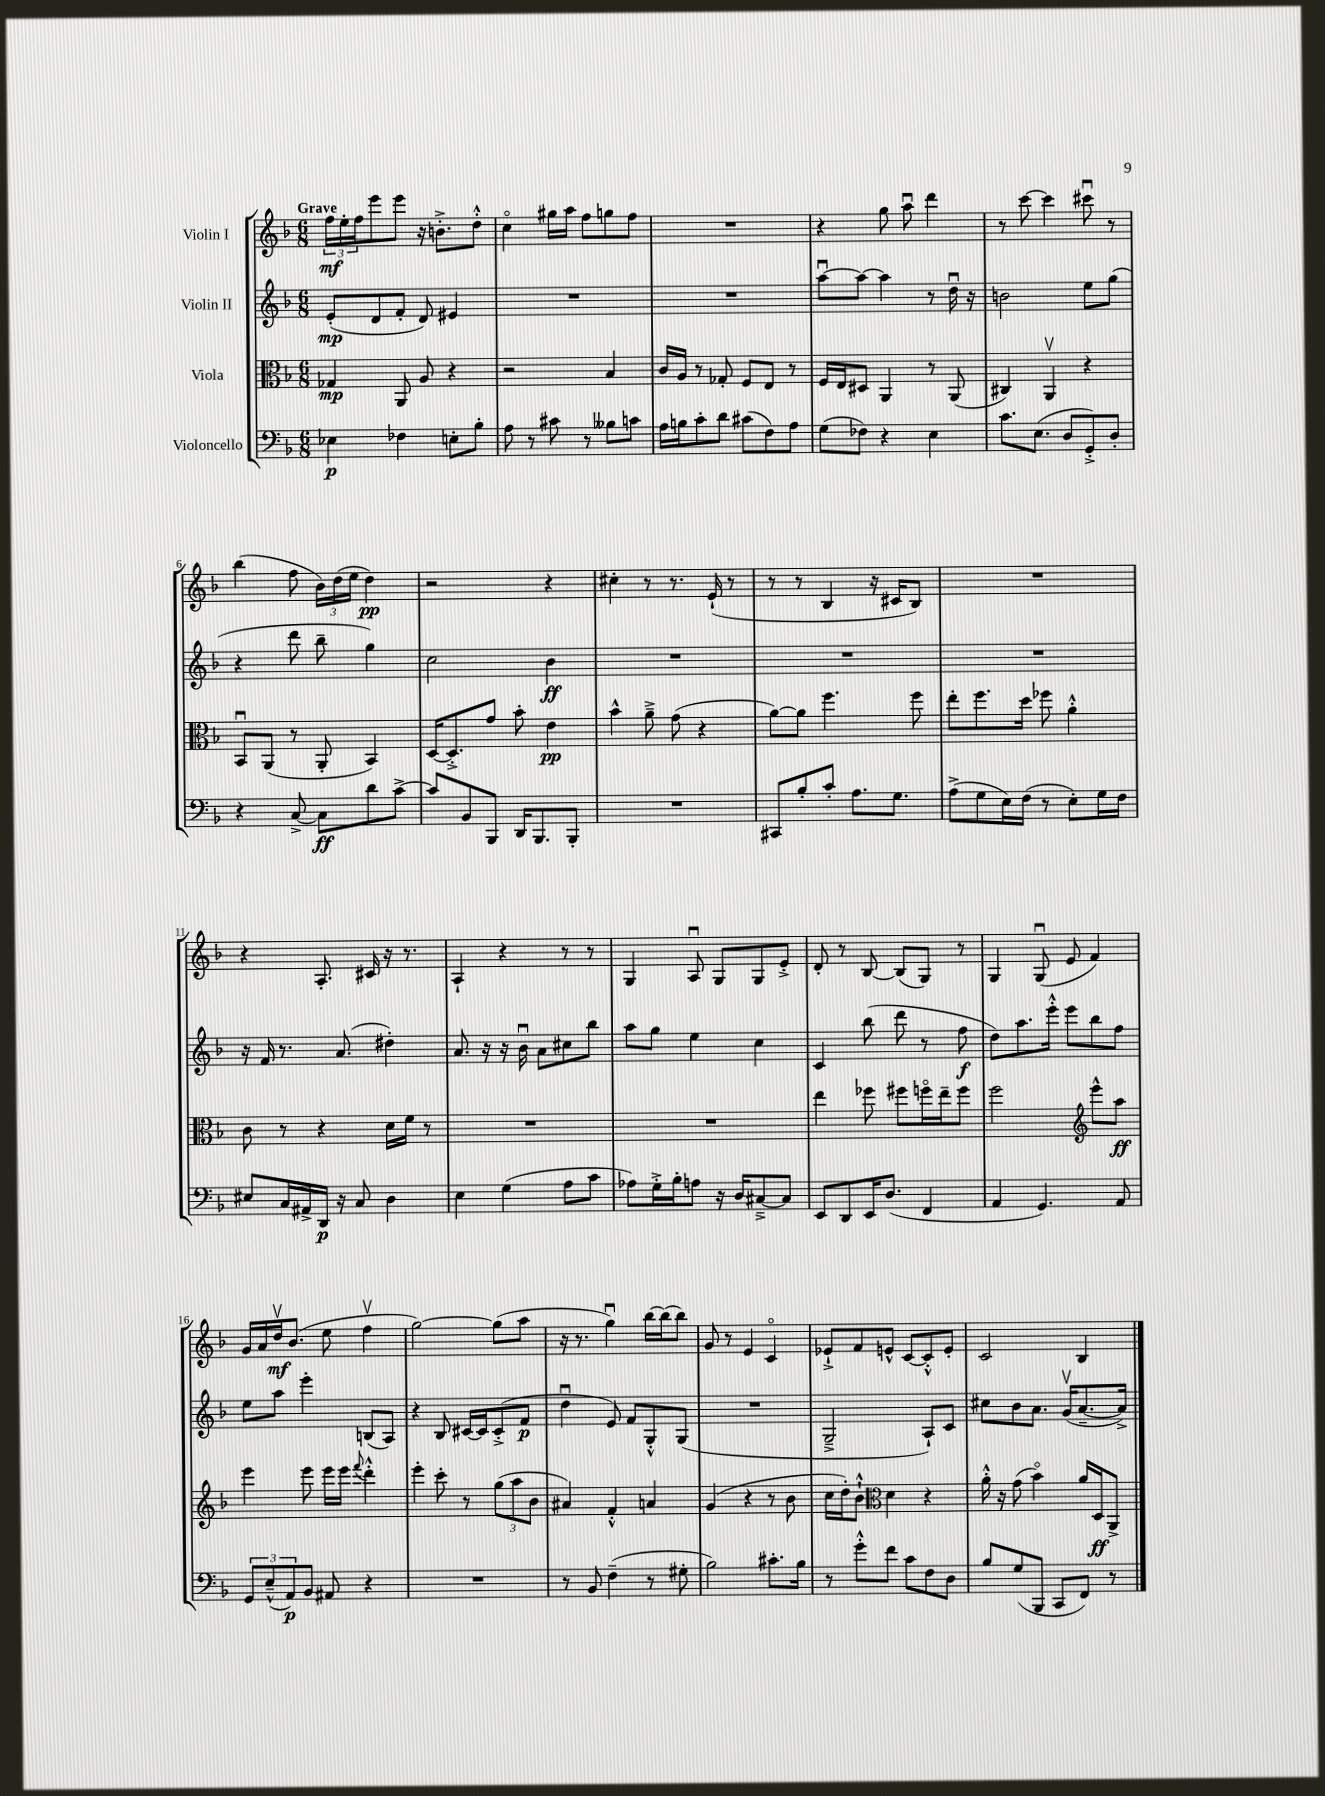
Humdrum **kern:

**kern	**dynam	**kern	**dynam	**kern	**dynam	**kern	**dynam
*part4	*part4	*part3	*part3	*part2	*part2	*part1	*part1
*staff4	*staff4	*staff3	*staff3	*staff2	*staff2	*staff1	*staff1
*I"Violoncello	*	*I"Viola	*	*I"Violin II	*	*I"Violin I	*
*clefF4	*	*clefC3	*	*clefG2	*	*clefG2	*
*k[b-]	*	*k[b-]	*	*k[b-]	*	*k[b-]	*
*M6/8	*	*M6/8	*	*M6/8	*	*M6/8	*
=1	=1	=1	=1	=1	=1	=1	=1
!	!	!	!	!	!	!LO:TX:a:B:t=Grave	!
4E-X\	p	4G-X/	mp	(8e'/L	mp	24ff\LL	mf
.	.	.	.	.	.	24ee'\	.
.	.	.	.	.	.	24ff\J	.
.	.	.	.	8d/	.	8eee\	.
4F-X\	.	8AA/	.	8f'/J	.	8eee\J	.
.	.	8A/	.	8d/)	.	16r	.
.	.	.	.	.	.	8.bn'^\L	.
8En'\L	.	4r	.	4e#X/	.	.	.
8B-'\J	.	.	.	.	.	8dd'^^\J	.
=2	=2	=2	=2	=2	=2	=2	=2
8A\	.	2r	.	2.r	.	4cc\	.
8r	.	.	.	.	.	.	.
8c#X\	.	.	.	.	.	16gg#X\LL	.
.	.	.	.	.	.	16aa\JJ	.
8r	.	.	.	.	.	8ff\L	.
8B--X\L	.	4B-/	.	.	.	8ggn\	.
8cn\J	.	.	.	.	.	8ff\J	.
=3	=3	=3	=3	=3	=3	=3	=3
16A\LL	.	16c/LL	.	2.r	.	2.r	.
16Bn\J	.	16A/JJ	.	.	.	.	.
8c'\	.	8r	.	.	.	.	.
8d\J	.	8G-X'/	.	.	.	.	.
(8c#X\L	.	8F/L	.	.	.	.	.
8F\)	.	8E/J	.	.	.	.	.
8A\J	.	8r	.	.	.	.	.
=4	=4	=4	=4	=4	=4	=4	=4
(8G\L	.	16F/LL	.	[8aau\L	.	4r	.
.	.	16E/J	.	.	.	.	.
8F-X\J)	.	8D#X/J	.	8aa\J_	.	.	.
4r	.	4AA/	.	4aa\]	.	8gg\	.
.	.	.	.	.	.	8aau\	.
4E\	.	8r	.	8r	.	4ddd\	.
.	.	(8AA/	.	16ddu\	.	.	.
.	.	.	.	16r	.	.	.
=5	=5	=5	=5	=5	=5	=5	=5
8.c\L	.	4C#X/)	.	2bn\	.	8r	.
.	.	.	.	.	.	[8ccc\	.
(8.E\J	.	.	.	.	.	.	.
.	.	4AAv/	.	.	.	4ccc\]	.
8D/L	.	.	.	.	.	.	.
8GG'^/)	.	4r	.	8ee\L	.	8ccc#Xu\	.
8D'/J	.	.	.	(8gg\J	.	8r	.
!!LO:LB:g=z
=6	=6	=6	=6	=6	=6	=6	=6
4r	.	8BB-u/L	.	4r	.	(4bb-\	.
.	.	(8AA/J	.	.	.	.	.
[8C^/	.	8r	.	8ddd\	.	8ff\	.
8C\L]	ff	8AA'/	.	8bb-~\	.	24b-\LL)	.
.	.	.	.	.	.	(24dd\	.
.	.	.	.	.	.	24ee\JJ	.
8d\	.	4BB-/)	.	4gg\)	.	4dd\)	pp
[8c^\J	.	.	.	.	.	.	.
=7	=7	=7	=7	=7	=7	=7	=7
8c/L]	.	[16D/KL	.	2cc\	.	2r	.
.	.	8.D'^/]	.	.	.	.	.
8BB-/	.	.	.	.	.	.	.
8BBB-/J	.	8g/J	.	.	.	.	.
16DD/KL	.	8b-'\	.	.	.	.	.
8.BBB-/	.	.	.	.	.	.	.
.	.	4e\	pp	4b-\	ff	4r	.
8BBB-'/J	.	.	.	.	.	.	.
=8	=8	=8	=8	=8	=8	=8	=8
2.r	.	4b-^^\	.	2.r	.	4cc#X'\	.
.	.	8a~^\	.	.	.	8r	.
.	.	(8g\	.	.	.	8.r	.
.	.	4r	.	.	.	.	.
.	.	.	.	.	.	(16e`/	.
.	.	.	.	.	.	8r	.
=9	=9	=9	=9	=9	=9	=9	=9
8CC#X/L	.	[8a\L)	.	2.r	.	8r	.
8B-'/	.	8a\J]	.	.	.	8r	.
8c'/J	.	4.ff\	.	.	.	4B-/	.
8.A\L	.	.	.	.	.	.	.
.	.	.	.	.	.	16r	.
8.G\J	.	.	.	.	.	16c#X/KL	.
.	.	8ff\	.	.	.	8B-/J)	.
=10	=10	=10	=10	=10	=10	=10	=10
(8A^\L	.	8ee'\L	.	2.r	.	2.r	.
8G\	.	8.ff\	.	.	.	.	.
16E\L)	.	.	.	.	.	.	.
(16F\JJ	.	16dd\Jk	.	.	.	.	.
8r	.	8ff-X\	.	.	.	.	.
8E'\L)	.	4a'^^\	.	.	.	.	.
16G\L	.	.	.	.	.	.	.
16F\JJ	.	.	.	.	.	.	.
!!LO:LB:g=z
=11	=11	=11	=11	=11	=11	=11	=11
8E#X/L	.	8c\	.	16r	.	4r	.
.	.	.	.	16f/	.	.	.
16C/L	.	8r	.	8.r	.	.	.
16AA#X^/	.	.	.	.	.	.	.
16DD/JJ	p	4r	.	.	.	8.A'/	.
16r	.	.	.	(8.a/	.	.	.
8C/	.	.	.	.	.	.	.
.	.	.	.	.	.	16c#X/	.
4D\	.	16d\LL	.	4dd#X'\)	.	16r	.
.	.	16f\JJ	.	.	.	8.r	.
.	.	8r	.	.	.	.	.
=12	=12	=12	=12	=12	=12	=12	=12
4E\	.	2.r	.	8.a/	.	4A`/	.
.	.	.	.	16r	.	.	.
(4G\	.	.	.	16r	.	4r	.
.	.	.	.	16b-u\	.	.	.
.	.	.	.	8a\L	.	.	.
8A\L	.	.	.	8cc#X\	.	8r	.
8c\J	.	.	.	8bb-\J	.	8r	.
=13	=13	=13	=13	=13	=13	=13	=13
8A-X\L)	.	2.r	.	8aa\L	.	4G/	.
16G'^\L	.	.	.	8gg\J	.	.	.
16B-'\J	.	.	.	.	.	.	.
8An\J	.	.	.	4ee\	.	8Au/	.
16r	.	.	.	.	.	8G/L	.
16D/KL	.	.	.	.	.	.	.
[8C#X~^/	.	.	.	4cc\	.	8G/	.
8C#/J]	.	.	.	.	.	8e'^/J	.
=14	=14	=14	=14	=14	=14	=14	=14
8EE/L	.	4ee\	.	4c/	.	8d'/	.
8DD/	.	.	.	.	.	8r	.
16EE/K	.	8ff-X\	.	(8bb-\	.	[8B-/	.
(8.D/J	.	.	.	.	.	.	.
.	.	8ff#X\L	.	8ddd\	.	(8B-/L]	.
4FF/	.	16ffn\L	.	8r	.	8G/J)	.
.	.	16ee~\J	.	.	.	.	.
.	.	8ff\J	.	8ff\	f	8r	.
=15	=15	=15	=15	=15	=15	=15	=15
4AA/	.	2ff\	.	8dd\L)	.	4G/	.
.	.	.	.	8.aa\	.	.	.
4.GG/)	.	.	.	.	.	(8Gu/	.
.	.	.	.	16eee'^^\Jk	.	.	.
.	.	.	.	8eee\L	.	8e/	.
*	*	*clefG2	*	*	*	*	*
.	.	8eee^^\L	.	8bb-\	.	4f/)	.
8AA/	.	8aa\J	ff	8ff\J	.	.	.
!!LO:LB:g=z
=16	=16	=16	=16	=16	=16	=16	=16
12GG/L	.	4eee\	.	8ee\L	.	16g/LL	.
.	.	.	.	.	.	16a/	.
(12E~^^/	.	.	.	.	.	.	.
.	.	.	.	8aa\J	.	16ddv/J	mf
12AA/)	p	.	.	.	.	.	.
.	.	.	.	.	.	(8.b-/J	.
8BB-/J	.	8eee\	.	4eee'\	.	.	.
8AA#X/	.	16eee\LL	.	.	.	8ee\	.
.	.	16eee\JJ	.	.	.	.	.
.	.	8qqfff/	.	.	.	.	.
4r	.	4ddd'^^\	.	(8Bn/L	.	4ffv\	.
.	.	.	.	8A/J)	.	.	.
=17	=17	=17	=17	=17	=17	=17	=17
2.r	.	4eee'\	.	4r	.	[2gg\)	.
.	.	8ccc'\	.	8B-/	.	.	.
.	.	8r	.	[16c#X/LL	.	.	.
.	.	.	.	16c#/J]	.	.	.
.	.	(12gg\L	.	(8c#'^/	.	(8gg\L]	.
.	.	12aa\	.	.	.	.	.
.	.	.	.	8f/J	p	8aa\J	.
.	.	12b-\J	.	.	.	.	.
=18	=18	=18	=18	=18	=18	=18	=18
8r	.	4a#X/)	.	4ddu\	.	16r	.
.	.	.	.	.	.	8.r	.
8BB-/	.	.	.	.	.	.	.
(4F~\	.	4f'^^/	.	8e/)	.	4ggu\)	.
.	.	.	.	8f/L	.	.	.
8r	.	4an/	.	8G'^^/	.	[16bb-\LL	.
.	.	.	.	.	.	(16bb-\J]	.
8G#X'\	.	.	.	(8G/J	.	8bb-\J)	.
=19	=19	=19	=19	=19	=19	=19	=19
2B-\)	.	(4g/	.	2.r	.	8g/	.
.	.	.	.	.	.	8r	.
.	.	4r	.	.	.	4e/	.
8.c#X'\L	.	8r	.	.	.	4c/	.
.	.	8b-\	.	.	.	.	.
16B-\Jk	.	.	.	.	.	.	.
=20	=20	=20	=20	=20	=20	=20	=20
8r	.	16cc\LL	.	2G~^/	.	8e-X`^/L	.
.	.	16dd'\J)	.	.	.	.	.
8g'^^\L	.	8b-`^^\J	.	.	.	8f/	.
*	*	*clefC3	*	*	*	*	*
8f\J	.	4d\	.	.	.	8en^^/J	.
8c\L	.	.	.	.	.	[8c/L	.
8F\	.	4r	.	8A`/L)	.	8c'^^/]	.
8D\J	.	.	.	8c/J	.	8e'/J	.
=21	=21	=21	=21	=21	=21	=21	=21
8B-/L	.	16a'^^\	.	8cc#X\L	.	2c/	.
.	.	16r	.	.	.	.	.
(8G/	.	(8g\	.	8b-\	.	.	.
8BBB-/J	.	4b-\)	.	8.a\J	.	.	.
8CC/L	.	.	.	.	.	.	.
.	.	.	.	(16gv/KL	.	.	.
8FF/J)	.	16a/LL	.	[8.a~/	.	4B-/	.
.	.	16D/J	ff	.	.	.	.
8r	.	8AA^/J	.	.	.	.	.
.	.	.	.	16a^/Jk])	.	.	.
==	==	==	==	==	==	==	==
*-	*-	*-	*-	*-	*-	*-	*-
